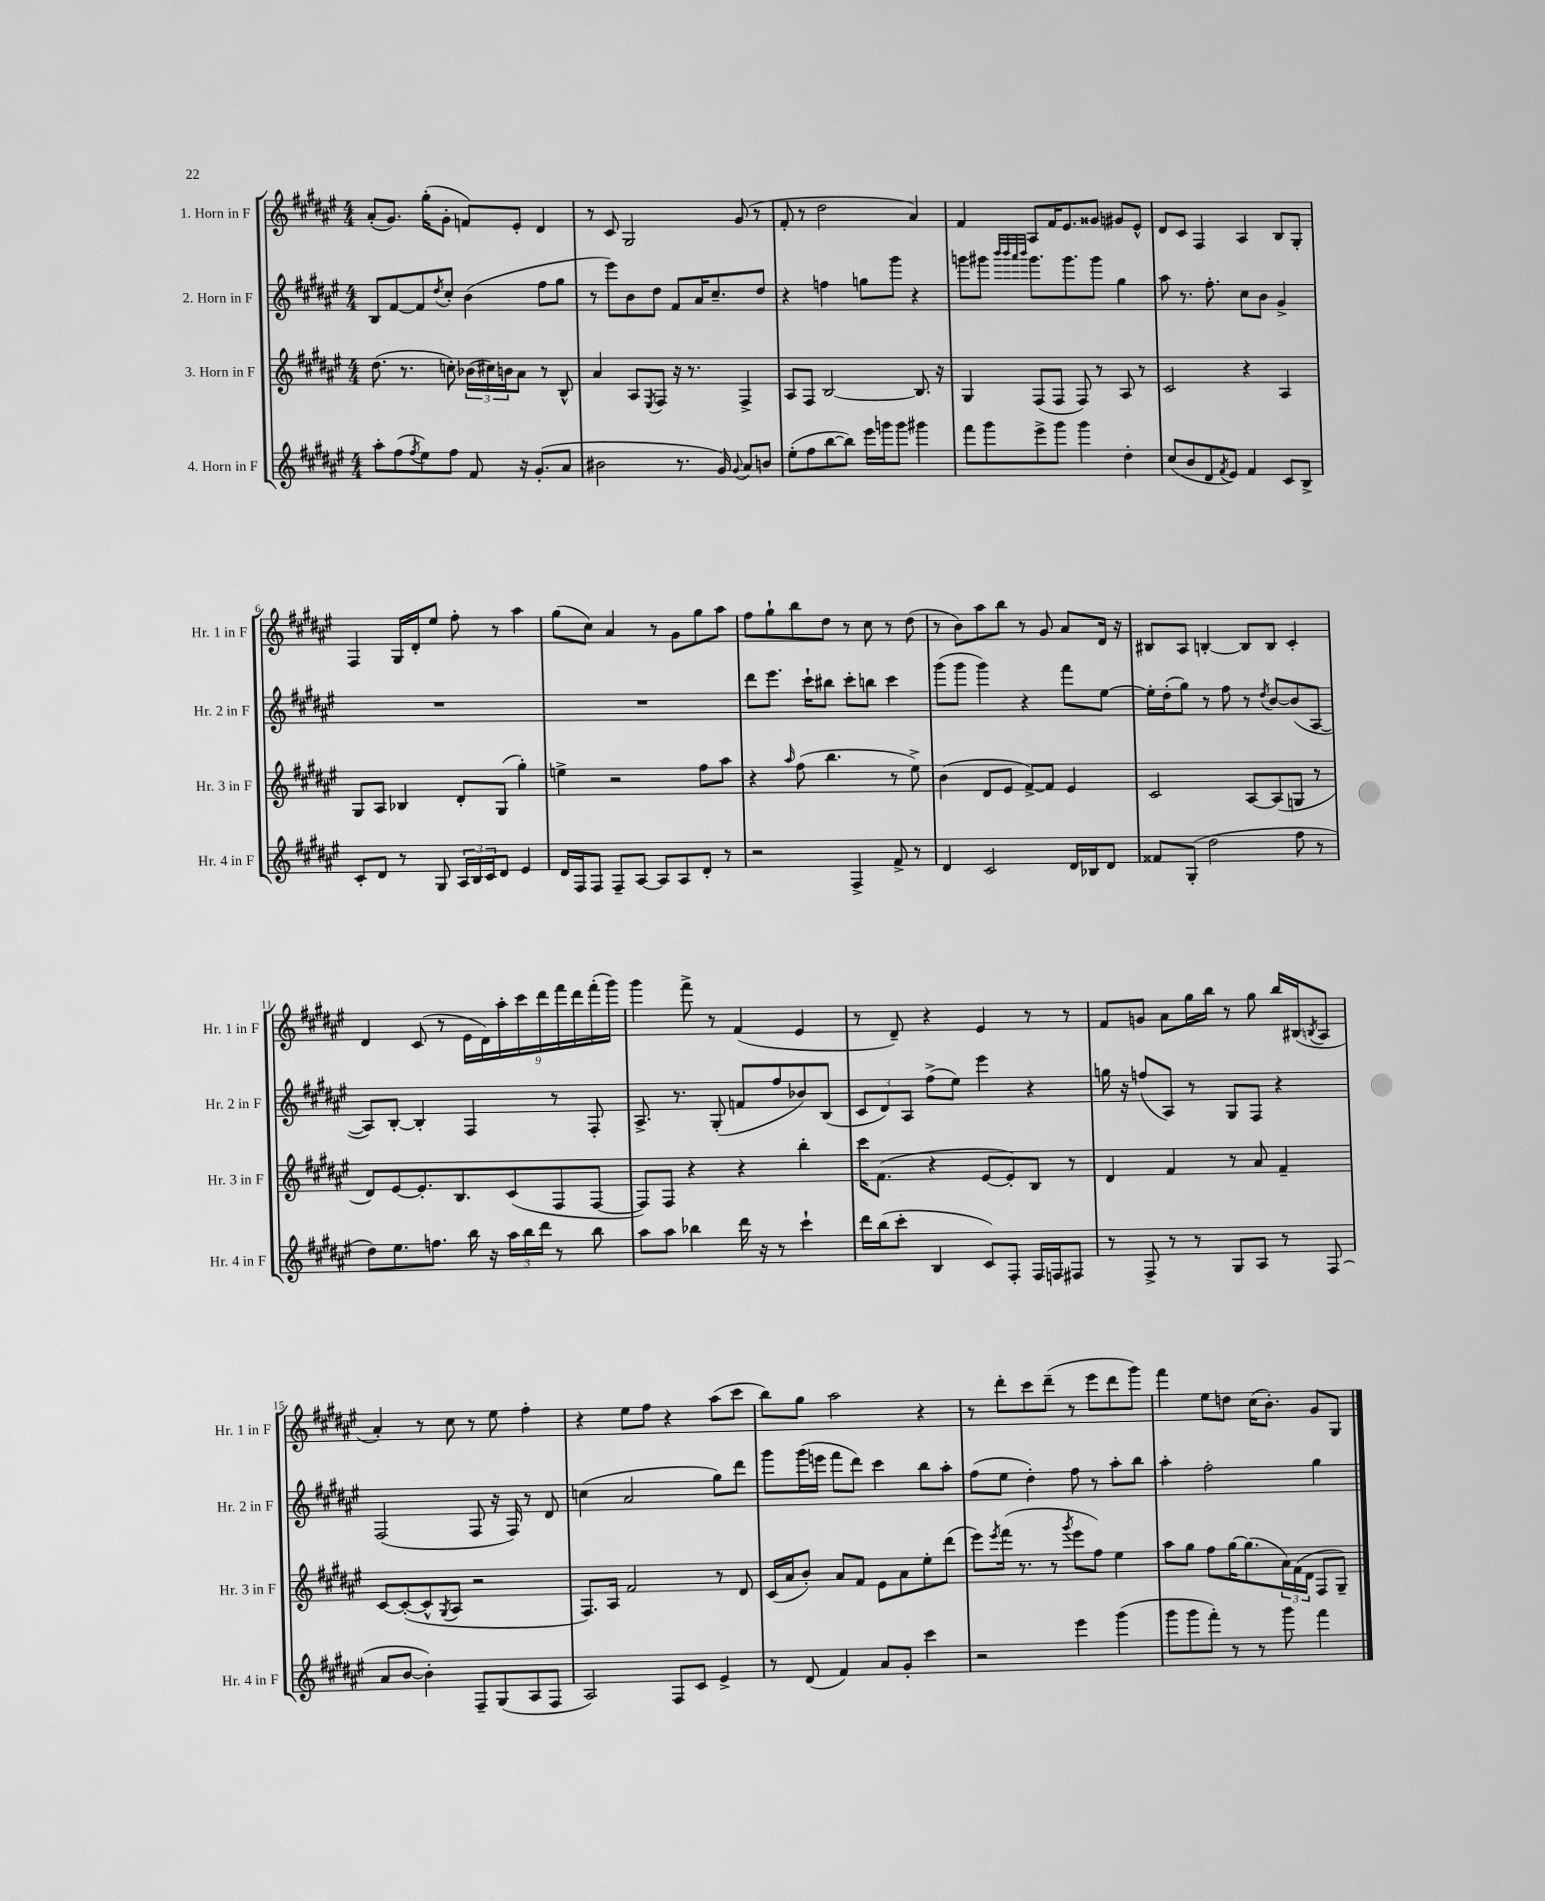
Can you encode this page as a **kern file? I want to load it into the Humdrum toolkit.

**kern	**kern	**kern	**kern
*part4	*part3	*part2	*part1
*staff4	*staff3	*staff2	*staff1
*I"4. Horn in F	*I"3. Horn in F	*I"2. Horn in F	*I"1. Horn in F
*I'Hr. 4 in F	*I'Hr. 3 in F	*I'Hr. 2 in F	*I'Hr. 1 in F
*clefG2	*clefG2	*clefG2	*clefG2
*k[f#c#g#d#a#e#]	*k[f#c#g#d#a#e#]	*k[f#c#g#d#a#e#]	*k[f#c#g#d#a#e#]
*M4/4	*M4/4	*M4/4	*M4/4
=1	=1	=1	=1
8aa#'\L	(8.dd#\	8B/L	(8a#'/L
(8ff#\	.	[8f#/	8.g#/J)
.	8.r	.	.
8qff#/	.	.	.
8ee#\)	.	8f#/]	.
.	.	.	(16gg#'\KL
.	.	8qdd#/	.
8ff#\J	8ccn'\)	8cc#'/J	8g#'\J
8f#/	(24b-X\LL	(4b\	8fn/L)
.	24cc#X\)	.	.
.	24bn\J	.	.
16r	8a#\J	.	8e#'/J
(8.g#'/L	.	.	.
.	8r	8ff#\L	4d#/
8a#/J	8B^^/	8gg#\J	.
=2	=2	=2	=2
2b#X\	4a#/	8r	8r
.	.	8eee#\L)	8c#/
.	8A#/L	8b\	2G#/
.	8qE#/	.	.
.	8F#/J	8dd#\J	.
8.r	16r	8f#/L	.
.	8.r	.	.
.	.	16a#/K	.
16g#/)	.	8.cc#~/	.
8qqg#/	.	.	.
8a#/L	4F#^/	.	(8g#/
8bn/J	.	8dd#/J	8r
=3	=3	=3	=3
(8ee#'\L	8A#/L	4r	8f#'/
8ff#\	8F#/J	.	8r
[8bb\	[2B/	4ffn\	2dd#\
8bb\J])	.	.	.
16eee#\LL	.	8ggn\L	.
16gggn\J	.	.	.
8ggg\J	.	8ggg#\J	.
4ggg#X\	8.B/]	4r	4a#/)
.	16r	.	.
=4	=4	=4	=4
8fff#\L	4G#/	8gggn\L	4f#/
8ggg#\	.	8ggg#X\J	.
.	.	32qqbbb/LLL	.
.	.	32qqbbb/	.
.	.	32qqaaa#/	.
.	.	32qqbbb/JJJ	.
8eee#^\	(8F#/L	8.ggg#\L	8A#/L
8ggg#\J	8F#/J	.	16f#/K
.	.	8.ggg#\	8.e#/
4ggg#\	8F#/)	.	.
.	8r	8ggg#\J	8g##X/J
4dd#'\	8A#/	4gg#\	8g#X/L
.	8r	.	8e#^^/J
=5	=5	=5	=5
(8cc#/L	2c#/	8aa#\	8d#/L
8b/	.	8.r	8c#/J
8d#/	.	.	4F#/
.	.	8.ff#'\	.
8qf#/	.	.	.
8e#/J)	.	.	.
4f#/	4r	8cc#\L	4A#/
.	.	8b\J	.
8c#/L	4A#/	4g#^/	8B/L
8B^/J	.	.	8G#'/J
!!LO:LB:g=z
=6	=6	=6	=6
8c#'/L	8G#/L	1r	4F#/
8d#/J	8A#/J	.	.
8r	4B-X/	.	16G#/LL
.	.	.	16d#'/J
8G#/	.	.	8ee#/J
24A#/LL	8d#'/L	.	8ff#'\
24B/	.	.	.
24c#/J	.	.	.
8d#/J	(8G#/J	.	8r
4e#/	4gg#'\)	.	4aa#\
=7	=7	=7	=7
16d#/LL	4een^\	1r	(8gg#\L
16F#/J	.	.	.
8F#/J	.	.	8cc#\J)
8F#~/L	2r	.	4a#/
[8A#/J	.	.	.
8A#/L]	.	.	8r
8A#/	.	.	8g#\L
8d#'/J	8ff#\L	.	8gg#\
8r	8aa#\J	.	8aa#\J
=8	=8	=8	=8
2r	4r	8ddd#\L	8ff#\L
.	.	8.eee#\J	8gg#`\
.	16qqaa#/	.	.
.	(8ff#\	.	8bb\
.	.	16ccc#`\KL	.
.	4.bb\	8bb#X\J	8dd#\J
4F#^/	.	8ccc#'\L	8r
.	.	8bbn\J	8cc#\
8f#^/	8r	4ccc#\	8r
8r	8ee#^\)	.	(8dd#\
=9	=9	=9	=9
4d#/	(4b\	(8ggg#\L	8r
.	.	8ggg#\J	8b\L)
2c#/	8d#/L	4ggg#\)	8aa#\
.	8e#/J	.	8bb\J
.	[8f#^/L)	4r	8r
.	8f#/J]	.	8g#/
16d#/LL	4e#/	8fff#\L	8a#/L
16B-X/J	.	.	.
8d#/J	.	[8ee#\J	16d#/Jk
.	.	.	16r
=10	=10	=10	=10
8f##X/L	2c#/	16ee#'\LL]	8B#X/L
.	.	(16dd#'\J	.
(8G#'/J	.	8gg#\J)	8A#/J
2dd#\	.	8r	[4Bn'/
.	.	8ff#\	.
.	[8A#/L	8r	8B/L]
.	.	8qdd#/	.
.	(8A#/]	[8b/L	8B/J
8ff#\	8Gn/J	(8b/]	4c#'/
8r	8r	[8A#/J	.
!!LO:LB:g=z
=11	=11	=11	=11
8dd#\L)	8d#/L)	8A#/L])	4d#/
8.ee#\	[8e#/	[8B'/J	.
.	8.e#'/]	4B'/]	(8c#/
8.ffn\J	.	.	.
.	.	.	8r
.	8.B/	.	.
16bb\	.	4F#/	18e#\LL
.	.	.	18d#\)
16r	.	.	.
.	.	.	18aa#'\
24aa#\LL	(8c#/	.	.
24bb\	.	.	18ccc#\
24ddd#\JJ	.	.	.
.	.	.	18ddd#\
8r	8F#/	8r	.
.	.	.	18fff#\
.	.	.	18ddd#\
8bb\	[8F#/J	8F#'/	.
.	.	.	(18fff#'\
.	.	.	18ggg#\JJ)
=12	=12	=12	=12
8aa#\L	8F#/L])	8.A#^/	4ggg#\
8aa#\J	8F#/J	.	.
.	.	8.r	.
4bb-X\	4r	.	8fff#^\
.	.	(8G#'/	8r
16ddd#\	4r	8fn/L	(4f#/
16r	.	.	.
8r	.	8ff#/	.
4ccc#`\	4bb'\	8b-X/)	4e#/
.	.	(8B/J	.
=13	=13	=13	=13
16ddd#\LL	16ccc#\KL	12c#/L	8r
(16bb\J	(8.f#\J	.	.
.	.	12d#/)	.
8ccc#'\J	.	.	8d#~/)
.	.	12A#/J	.
4B/	4r	(8ff#^\L	4r
.	.	8ee#\J)	.
8c#/L)	[8e#/L	4eee#\	4e#/
8F#'/J	8e#'/])	.	.
16F#/LL	8B/J	4r	8r
16Fn/J	.	.	.
8F#X/J	8r	.	8r
=14	=14	=14	=14
8r	4d#/	16ggn\	8f#/L
.	.	16r	.
8F#^/	.	(8ffn/L	8gn/J
8r	4f#/	8A#/J)	8a#\L
8r	.	8r	16gg#\L
.	.	.	16bb\JJ
8G#/L	8r	8G#/L	8r
8A#/J	8a#/	8F#/J	8gg#\
8r	4f#~/	4r	16bb/LL
.	.	.	(16B#X/J
.	.	.	8qBn/
(8F#/	.	.	8A#/J
!!LO:LB:g=z
=15	=15	=15	=15
8a#/L	[8c#/L	(2F#/	4a#'/)
[8b/J	(8c#'/_	.	.
4b'\])	8c#^^/]	.	8r
.	8qG#/	.	.
.	8A#/J	.	8cc#\
8F#~/L	2r	8F#/	8r
(8G#/	.	16r	8ee#\
.	.	16F#/)	.
8A#/	.	8r	4ff#'\
8F#/J	.	8d#/	.
=16	=16	=16	=16
2A#/)	8.F#/L)	(4ccn\	4r
.	16A#/Jk	.	.
.	2f#/	2a#/	8ee#\L
.	.	.	8ff#\J
8F#/L	.	.	4r
8c#/J	.	.	.
4e#^/	8r	8gg#\L)	(8aa#\L
.	8d#/	8ddd#\J	8ccc#\J
=17	=17	=17	=17
8r	(16c#/LL	8ggg#\L	8bb\L)
.	16a#/J	.	.
(8d#/	8b'/J)	(16ggg#\L	8gg#\J
.	.	16eeen\JJ	.
4f#/)	8a#/L	8fff#\L	2aa#\
.	8f#/J	8ddd#\J)	.
8a#/L	8e#\L	4ccc#\	.
8g#'/J	8a#\	.	.
4ccc#\	8ee#'\	8bb\L	4r
.	(8ddd#\J	8aa#'\J	.
=18	=18	=18	=18
2r	8eee#\L)	(8ff#\L	8r
.	8qeee#/	.	.
.	(16fff#\Jk	8ee#\J	8ddd#'\L
.	8.r	.	.
.	.	4dd#'\)	8ccc#\
.	8r	.	(8ddd#~\J
.	8qggg#/	.	.
4eee#\	8eee#\L	8ff#\	8r
.	8ff#\J)	8r	8eee#\L
(4ggg#\	4ee#\	8aa#'\L	8ddd#\
.	.	8bb\J	8ggg#\J)
=19	=19	=19	=19
8ggg#\L	8aa#\L	4aa#'\	4fff#\
8ggg#\	8gg#\J	.	.
8fff#'\J)	8ff#\L	2ff#'\	8ee#\L
8r	[16gg#\K	.	8ddn\J
.	(8.gg#\]	.	.
8r	.	.	(16cc#\KL
.	.	.	8.b'\J)
8ggg#\	24a#\L)	.	.
.	(24f#\	.	.
.	24d#\JJ	.	.
4fff#\	8F#/L	4gg#\	8g#/L
.	8G#~/J)	.	8G#/J
==	==	==	==
*-	*-	*-	*-
